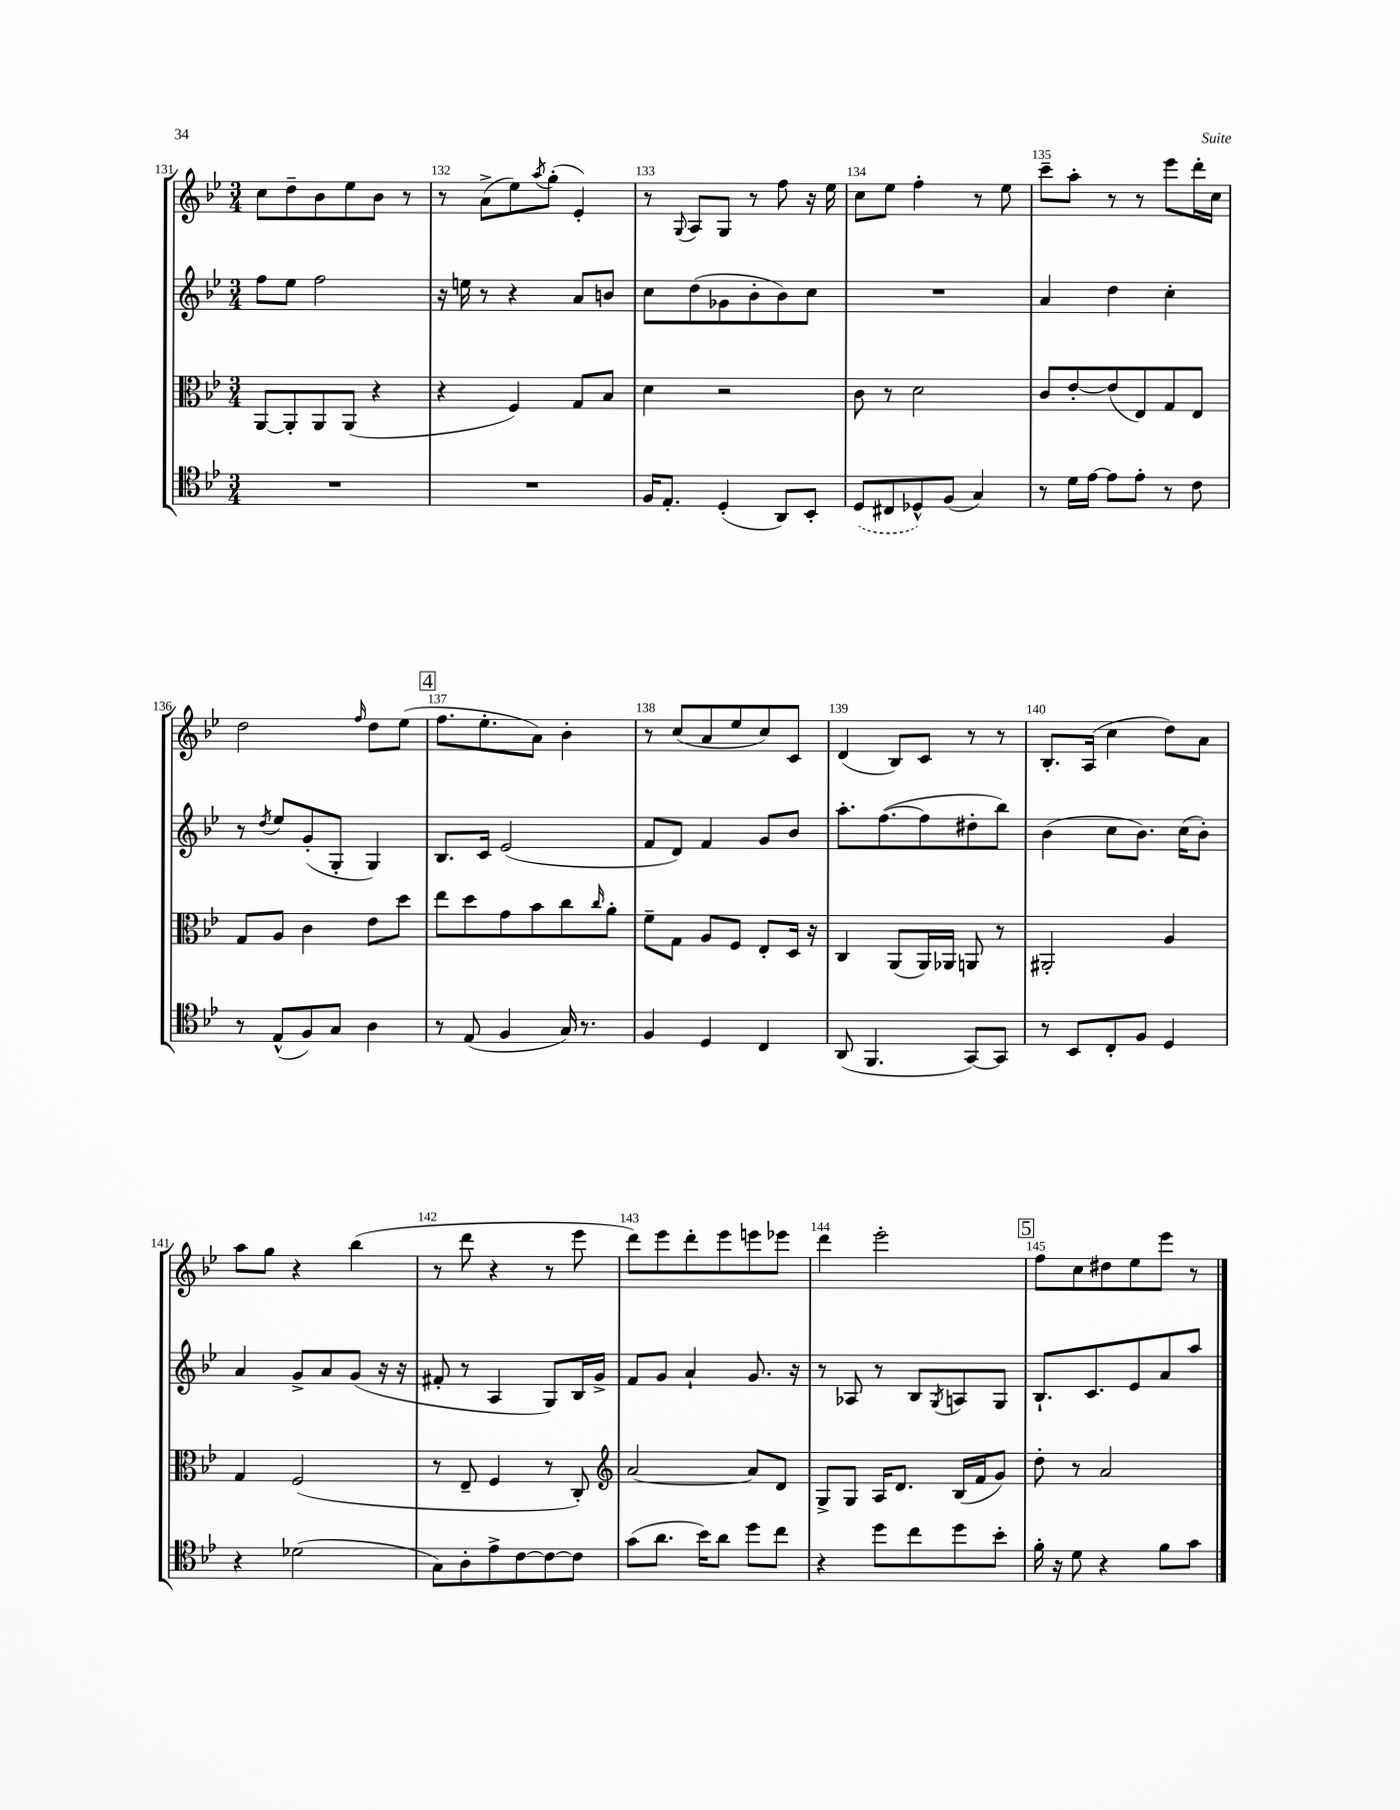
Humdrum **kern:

**kern	**kern	**kern	**kern
*part4	*part3	*part2	*part1
*staff4	*staff3	*staff2	*staff1
*clefC4	*clefC3	*clefG2	*clefG2
*k[b-e-]	*k[b-e-]	*k[b-e-]	*k[b-e-]
*M3/4	*M3/4	*M3/4	*M3/4
=131	=131	=131	=131
2.r	[8AA/L	8ff\L	8cc\L
.	8AA'/]	8ee-\J	8dd~\
.	8AA/	2ff\	8b-\
.	(8AA/J	.	8ee-\
.	4r	.	8b-\J
.	.	.	8r
=132	=132	=132	=132
2.r	4r	16r	8r
.	.	16een\	.
.	.	8r	(8a^\L
.	4F/)	4r	8ee-\)
.	.	.	8qaa/
.	.	.	(8gg'\J
.	8G/L	8a/L	4e-'/)
.	8B-/J	8bn/J	.
=133	=133	=133	=133
16F/KL	4d\	8cc\L	8r
8.E-'/J	.	.	.
.	.	.	8qqG/
.	.	(8dd\	8A/L
(4D'/	2r	8g-X\	8G/J
.	.	8b-'\	8r
8AA/L)	.	8b-\)	8ff\
8BB-'/J	.	8cc\J	16r
.	.	.	16ee-\
=134	=134	=134	=134
(8D/L	8c\	2.r	8cc\L
8C#X/	8r	.	8ee-\J
8D-X^^/)	2d\	.	4ff'\
(8F/J	.	.	.
4G/)	.	.	8r
.	.	.	8ee-\
=135	=135	=135	=135
8r	8c/L	4a/	8ccc~\L
16d\LL	[8e-'/	.	8aa'\J
[16e-\JJ	.	.	.
8e-\L]	(8e-/]	4dd\	8r
8e-'\J	8E-/)	.	8r
8r	8G/	4cc'\	8eee-\L
8c\	8E-/J	.	16ddd'\L
.	.	.	16cc\JJ
!!LO:LB:g=z
=136	=136	=136	=136
8r	8G/L	8r	2dd\
.	.	8qdd/	.
(8E-^^/L	8A/J	8ee-/L	.
8F/)	4c\	(8g'/	.
8G/J	.	8G'/J	.
.	.	.	16qqff/
4A\	8e-\L	4G/)	8dd\L
.	8dd\J	.	(8ee-\J
!!LO:REH:place=s1:t=4
=137	=137	=137	=137
8r	8ee-\L	8.B-/L	8.ff\L
(8E-/	8dd\	.	.
.	.	16c/Jk	8.ee-'\
4F/	8g\	(2e-/	.
.	8b-\	.	8a\J)
16G/)	8cc\	.	4b-'\
8.r	.	.	.
.	16qqcc/	.	.
.	8a'\J	.	.
=138	=138	=138	=138
4F/	8f~\L	8f/L	8r
.	8G\J	8d/J)	(8cc/L
4D/	8A/L	4f/	8a/
.	8F/J	.	8ee-/
4C/	8E-'/L	8g/L	8cc/)
.	16D/Jk	8b-/J	8c/J
.	16r	.	.
=139	=139	=139	=139
(8AA/	4C/	8.aa'\L	(4d/
4.FF/	.	.	.
.	.	([8.ff\	.
.	(8AA/L	.	8B-/L)
.	16AA/L)	8ff\]	8c/J
.	16AA-X/JJ	.	.
[8GG/L)	8AAn/	8dd#X'\	8r
8GG/J]	8r	8bb-\J)	8r
=140	=140	=140	=140
8r	2AA#X'/	(4b-\	8.B-'/L
8BB-/L	.	.	.
.	.	.	(16A/Jk
8C'/	.	8cc\L	4cc\
8F/J	.	8.b-\J)	.
4D/	4A/	.	8dd\L)
.	.	(16cc\KL	.
.	.	8b-'\J)	8a\J
!!LO:LB:g=z
=141	=141	=141	=141
4r	4G/	4a/	8aa\L
.	.	.	8gg\J
(2d-X\	(2F/	8g^/L	4r
.	.	8a/	.
.	.	(8g/J	(4bb-\
.	.	16r	.
.	.	16r	.
=142	=142	=142	=142
8G\L)	8r	8f#X'/	8r
8A'\	8E-~/	8r	8ddd\
8e-^\	4F/	4A/	4r
[8c\	.	.	.
8c\_	8r	8G/L)	8r
8c\J]	8C'/)	16B-/L	8eee-\
.	.	16g^/JJ	.
=143	=143	=143	=143
*	*clefG2	*	*
(8g\L	[2a/	8f/L	8ddd\L)
8.a\J	.	8g/J	8eee-\
.	.	4a`/	8ddd'\
16b-\KL)	.	.	.
8a\J	.	.	8eee-\
8dd\L	8a/L]	8.g/	8eeen\
8cc\J	8d/J	.	8eee-X\J
.	.	16r	.
=144	=144	=144	=144
4r	8G^/L	8r	4ddd\
.	8G/J	8A-X/	.
8dd\L	16A/KL	8r	2eee-'\
.	8.d/J	.	.
8cc\	.	8B-/L	.
.	.	8qG/	.
8dd\	(16B-/LL	8An/	.
.	16f/J	.	.
8b-'\J	8g/J)	8G/J	.
!!LO:REH:place=s1:t=5
=145	=145	=145	=145
16f'\	8dd'\	8.B-`/L	8ff\L
16r	.	.	.
8d\	8r	.	8cc\
.	.	8.c/	.
4r	2a/	.	8dd#X\
.	.	8e-/	8ee-\
8f\L	.	8a/	8eee-\J
8g\J	.	8aa/J	8r
==	==	==	==
*-	*-	*-	*-
